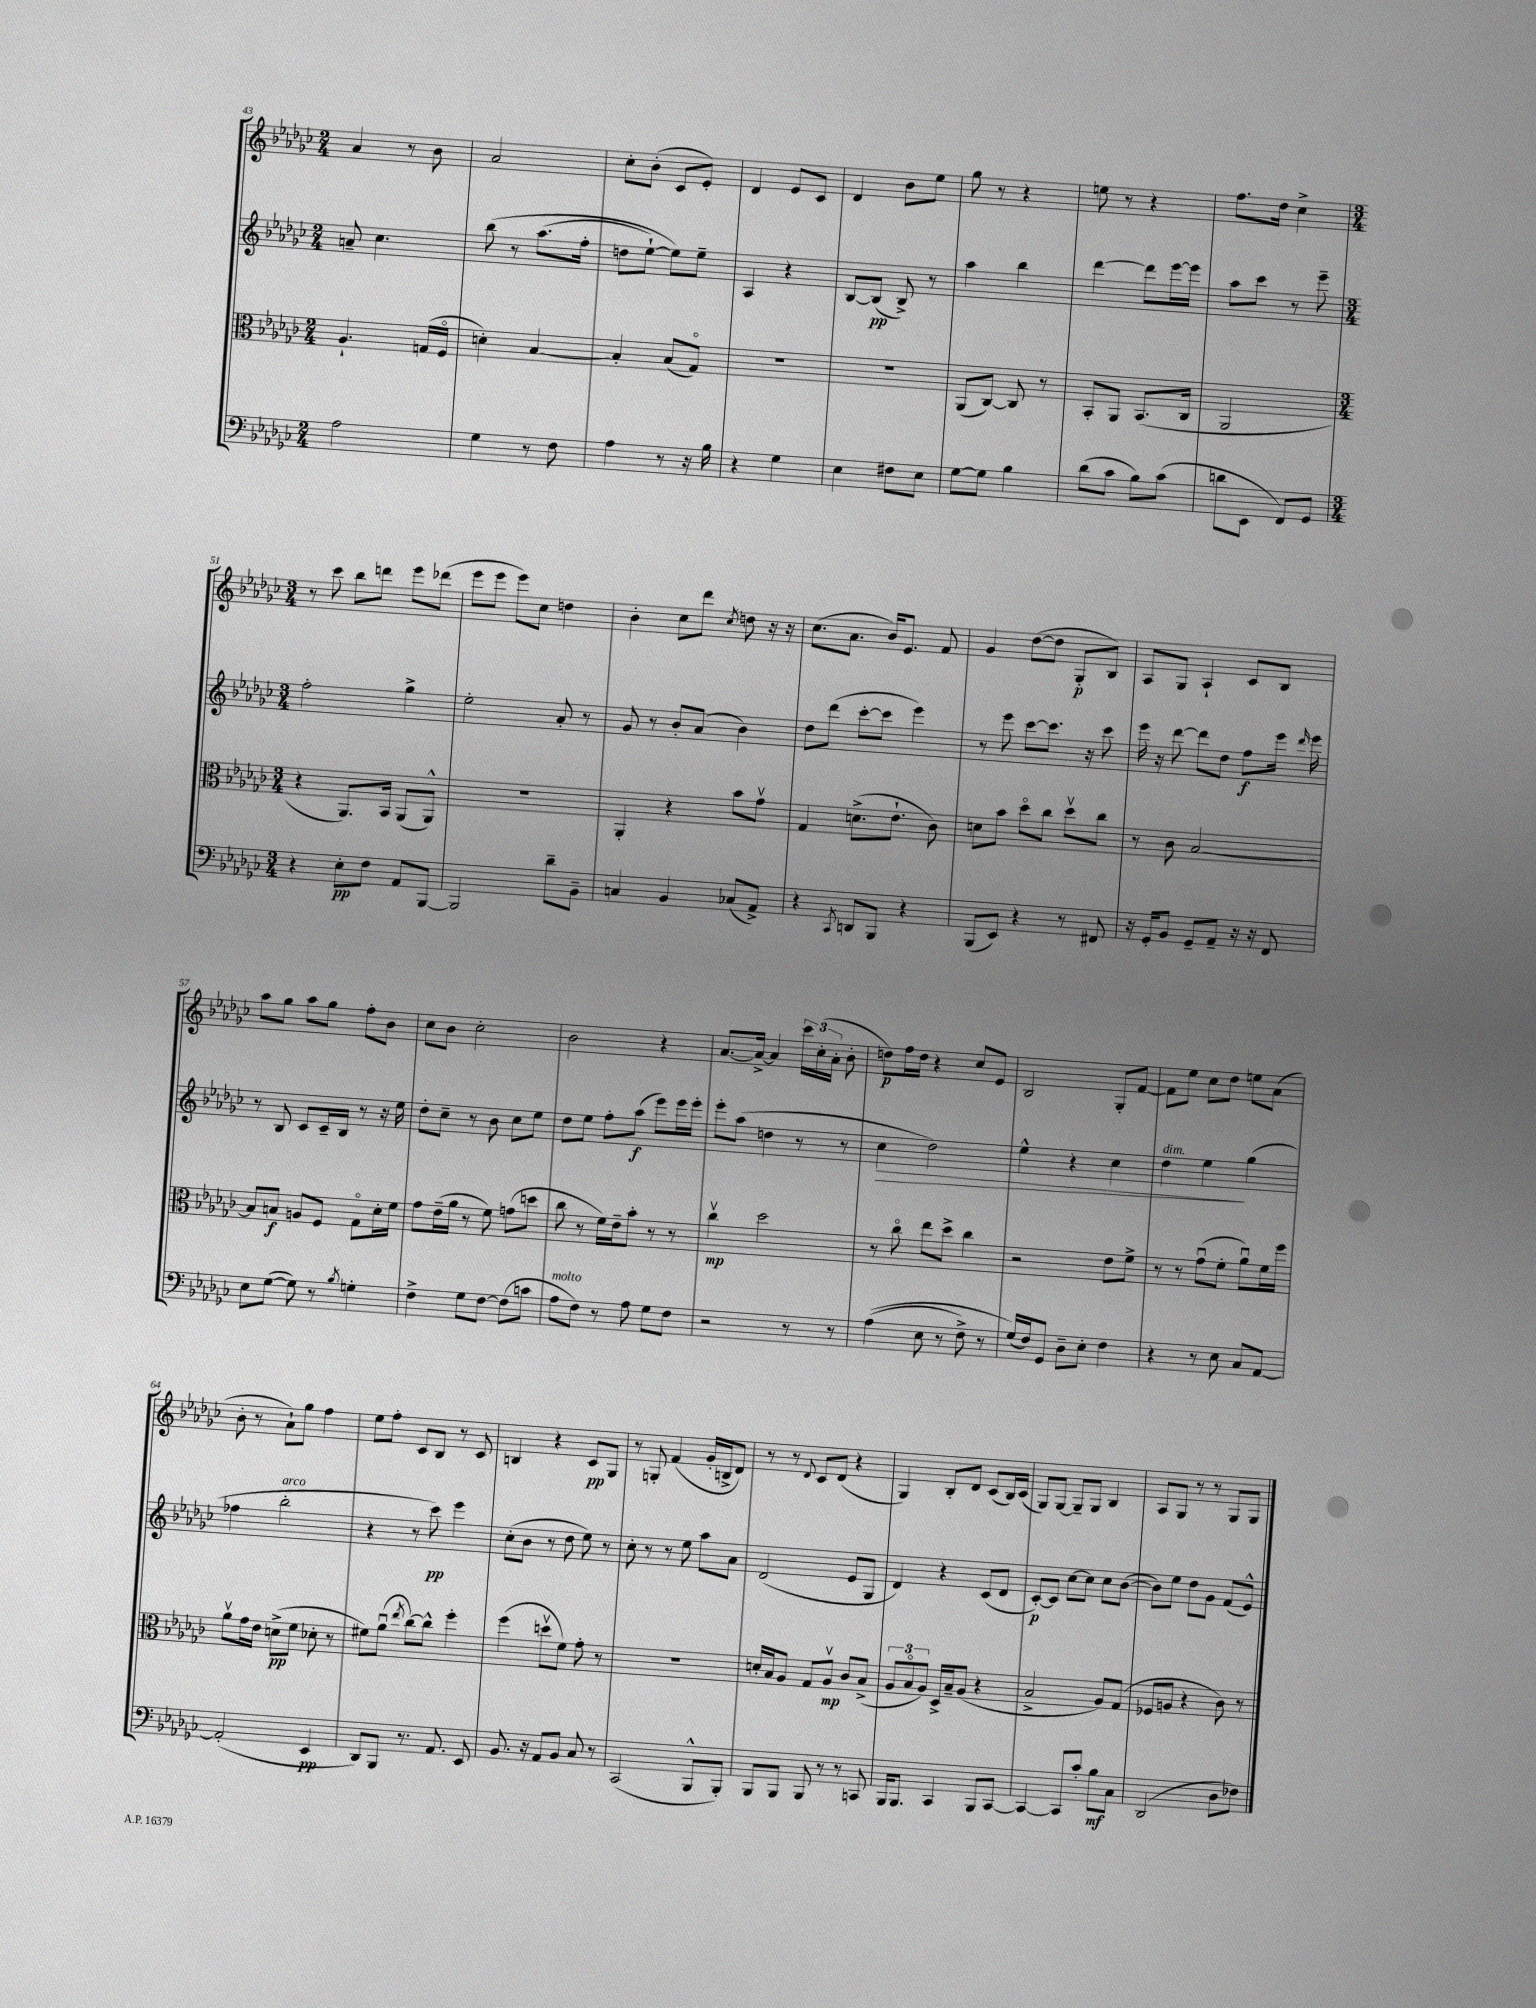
<<
\new StaffGroup <<
\new Staff = "s0" {
    \clef treble \key ges \major \numericTimeSignature \time 2/4
    \autoBeamOff aes'4 r8 bes'8 |
    aes'2 |
    ces''8[-. bes'8]-.( ces'8[ ees'8]-.) |
    des'4 ees'8[ ces'8] |
    des'4 bes'8[ ees''8] |
    ges''8 r8 r4 |
    e''8 r8 r4 |
    f''8.[ des''16] ces''4-> |
    \numericTimeSignature \time 3/4 r8 ces'''8 bes''8[ d'''8] ees'''8[ des'''8]( |
    ees'''8[ ees'''8] ees'''8[) ces''8] d''4 |
    bes'4-. ces''8[ des'''8] \acciaccatura { ces''8 } d''8 r16 r16 |
    ces''8.[( aes'8.] bes'16[) ees'8.] f'8 |
    ges'4 des''8[~( des''8] ges8[-.\p bes8]) |
    aes8[ ges8] aes4-! ces'8[ bes8] |
    aes''8[ ges''8] aes''8[ ges''8] f''8[-. bes'8] |
    ces''8[ bes'8] ces''2-. |
    bes'2 r4 |
    aes'8.[~ aes'16]~-> aes'4 \tuplet 3/2 { ces'''16[ ces''16-.( aes'16]-. } bes'8-. |
    d''8[\p) f''16 d''16] r4 ces''8[ ees'8] |
    bes2 ges8[-. f'8]~ |
    f'8[ ees''8] ces''8[ des''8] e''8[ aes'8]( |
    bes'8-. r8 aes'8[-!) ges''8] f''4 |
    ees''8[ f''8]-. ces'8[ bes8] r8 ces'8 |
    b4 r4 ces'8[\pp ges8] |
    r8 g8-. f'4( ges'16[-. b16-> des'8]) |
    r8 r8 \appoggiatura { des'8 } ces'8[ des'8]( r4 |
    ges4) bes8[-. des'8] ces'8[( bes16) ces'16]( |
    ges8[) ges8]~ ges8[-- ges8] bes4 |
    aes8[ ges8] r8 r8 ges8[ ges8] \bar "|." |
}
\new Staff = "s1" {
    \clef treble \key ges \major \numericTimeSignature \time 2/4
    \autoBeamOff a'8-- ces''4. |
    bes''8\( r8 aes''8.[( f''16]-. |
    d''8[ ees''8]~-!) ees''8[\) ees''8]-- |
    aes4 r4 |
    bes8[~ bes8]\pp( bes8->) r8 |
    aes''4 bes''4 |
    des'''4~ des'''8[ ees'''16~ ees'''16] |
    aes''8[ ces'''8] r8 ees'''8-- |
    \numericTimeSignature \time 3/4 f''2-. ges''4-> |
    ees''2-. aes'8-. r8 |
    ges'8 r8 bes'8[-. aes'8]( bes'4) |
    des''8[ des'''8]( ces'''8[~-. ces'''8] ees'''4) |
    r8 ees'''8 ces'''8[~ ces'''8.] r16 ces'''8 |
    ees'''16 r16 des'''8~ des'''8[ des''8] f''8[\f ees'''16] \grace { des'''16 } ees'''16 |
    r8 bes8 ces'8[ ces'16-- bes16] r8 r16 ees''16 |
    des''8[-. ces''8]-- r8 bes'8 ces''8[ ees''8] |
    des''8[ ees''8] f''8[-. aes''8]\f( ees'''8[) ees'''16 ees'''16]-. |
    ees'''8[-. aes''8]( d''4 r8 r8 |
    ces''4\> des''2) |
    ees''4-^ r4 ces''4 |
    des''4^\markup { \italic "dim." } ees''4\! ges''4( |
    fes''4 bes''2-.^\markup { \italic "arco" } |
    r4 r8 ces'''8\pp) ees'''4 |
    ces''8[-.( bes'8] r8 des''8 ees''8) r8 |
    ces''8-. r8 r8 ees''8 aes''8[ aes'8] |
    des'2( ees'8[ ges8] |
    des'4) r4 ces'8[( des'8] |
    ces'8[~-.\p) ces'8] ces''8[~ ces''8] ces''8[ bes'8]~( |
    bes'8[) ees''8] des''8[ ges'8] f'8[( ees'8]-^) \bar "|." |
}
\new Staff = "s2" {
    \clef alto \key ges \major \numericTimeSignature \time 2/4
    \autoBeamOff aes4.-! g16[( f16]\flageolet |
    d'4-.) bes4~ |
    bes4-. bes8[( ges8]\flageolet) |
    R2 |
    R2 |
    aes,8[( ces8]~) ces8 r8 |
    bes,8[-. aes,8] bes,8.[( ces16] |
    aes,2 |
    \numericTimeSignature \time 3/4 r4 aes,8.[) bes,16] aes,8[( aes,8]-^) |
    R2. |
    aes,4-. r4 bes'8[ ges'8]\upbow |
    ges4 d'8.[->( ees'8.]-! ces'8) |
    d'8[ bes'8] des''8[\flageolet ces''8] des''8[\upbow ces''8] |
    r8 ces'8 bes2~ |
    bes8[ b8]\f a8[ f8] ges8[\flageolet des'16-. f'16] |
    ges'8[ ees'16--( aes'16] r8 f'8) g'8[( d''8] |
    ces''8 r8 f'16[) ees'16-- bes'8]-. r8 r8 |
    ces''4\upbow\mp des''2 |
    r8 ces''8\flageolet ees''8[ des''8]-> ces''4 |
    r2 ees'8[ f'8]-> |
    r8 r8 ges'8[\downbow( f'8]-. aes'8[\downbow) f'16 f''16] |
    aes'8[\upbow ges'16 ees'16] d'8[->\pp( f'8] des'8-. r8 |
    fis'8[) aes'8]\downbow( \acciaccatura { ees''8 } ces''8[~) ces''8]-^ f''4-. |
    f''4( d''8[\upbow f'8]) ges'8-. r8 |
    R2. |
    d'16[-. bes16 aes8] ges8[ aes8]\upbow\mp ces'8[ bes8]->( |
    \tuplet 3/2 { aes8[ bes8\flageolet aes8]) } des16[-> bes16-- aes8]( r4 |
    bes2-> aes8[) ges8]( |
    fes8[ a8] r4 ces'8) r8 \bar "|." |
}
\new Staff = "s3" {
    \clef bass \key ges \major \numericTimeSignature \time 2/4
    \autoBeamOff aes2 |
    ges4 r8 f8 |
    aes4 r8 r16 bes16 |
    r4 ges4 |
    ees4 fis8[ ees8] |
    ges8[~ ges8] bes4 |
    des'8[( ces'8] bes8[) ces'8]( |
    d'8[ ees,8] f,8[) ges,8] |
    \numericTimeSignature \time 3/4 r4 ees8[-.\pp f8] aes,8[ bes,,8]~ |
    bes,,2 des'8[-- bes,8]-- |
    c4 bes,4 ces8[( aes,8]->) |
    r4 \acciaccatura { ces,8 } d,8[ bes,,8] r4 |
    bes,,8[( ees,8]) r4 r8 fis,8 |
    r16 ges,16[-. bes,8] ges,8[-- aes,8]-- r16 r16 f,8 |
    ees8[ ges8]~( ges8) r8 \acciaccatura { bes8 } g4-. |
    f4-> ges8[ f8]~ f8[( c'8] |
    aes8[^\markup { \italic "molto" } f8]) r8 aes8 ges8[ f8] |
    r2 r8 r8 |
    aes4(\( ees8 r8 f8->) r8 |
    ges16[(\) f16) ges,8] des8[-- ees8]-. f4 |
    r4 r8 ees8 ces8[ aes,8]~ |
    aes,2-.( ees,4\pp |
    des,8[) bes,,8] r8. aes,8. ees,8 |
    bes,8. r16 aes,8[ bes,8] ces8 r8 |
    ces,2( bes,,8[-^ bes,,8]-.) |
    bes,,8[ bes,,8] bes,,8 r8 r8 c,8 |
    bes,,16[ bes,,8.] ces,4 bes,,8[ ces,8]~ |
    ces,4~ ces,8[ ces'8]-. bes8[\mf ces8] |
    des,2( des8[ fes8]) \bar "|." |
}
>>
>>
\layout { \context { \Score currentBarNumber = #43 } }
